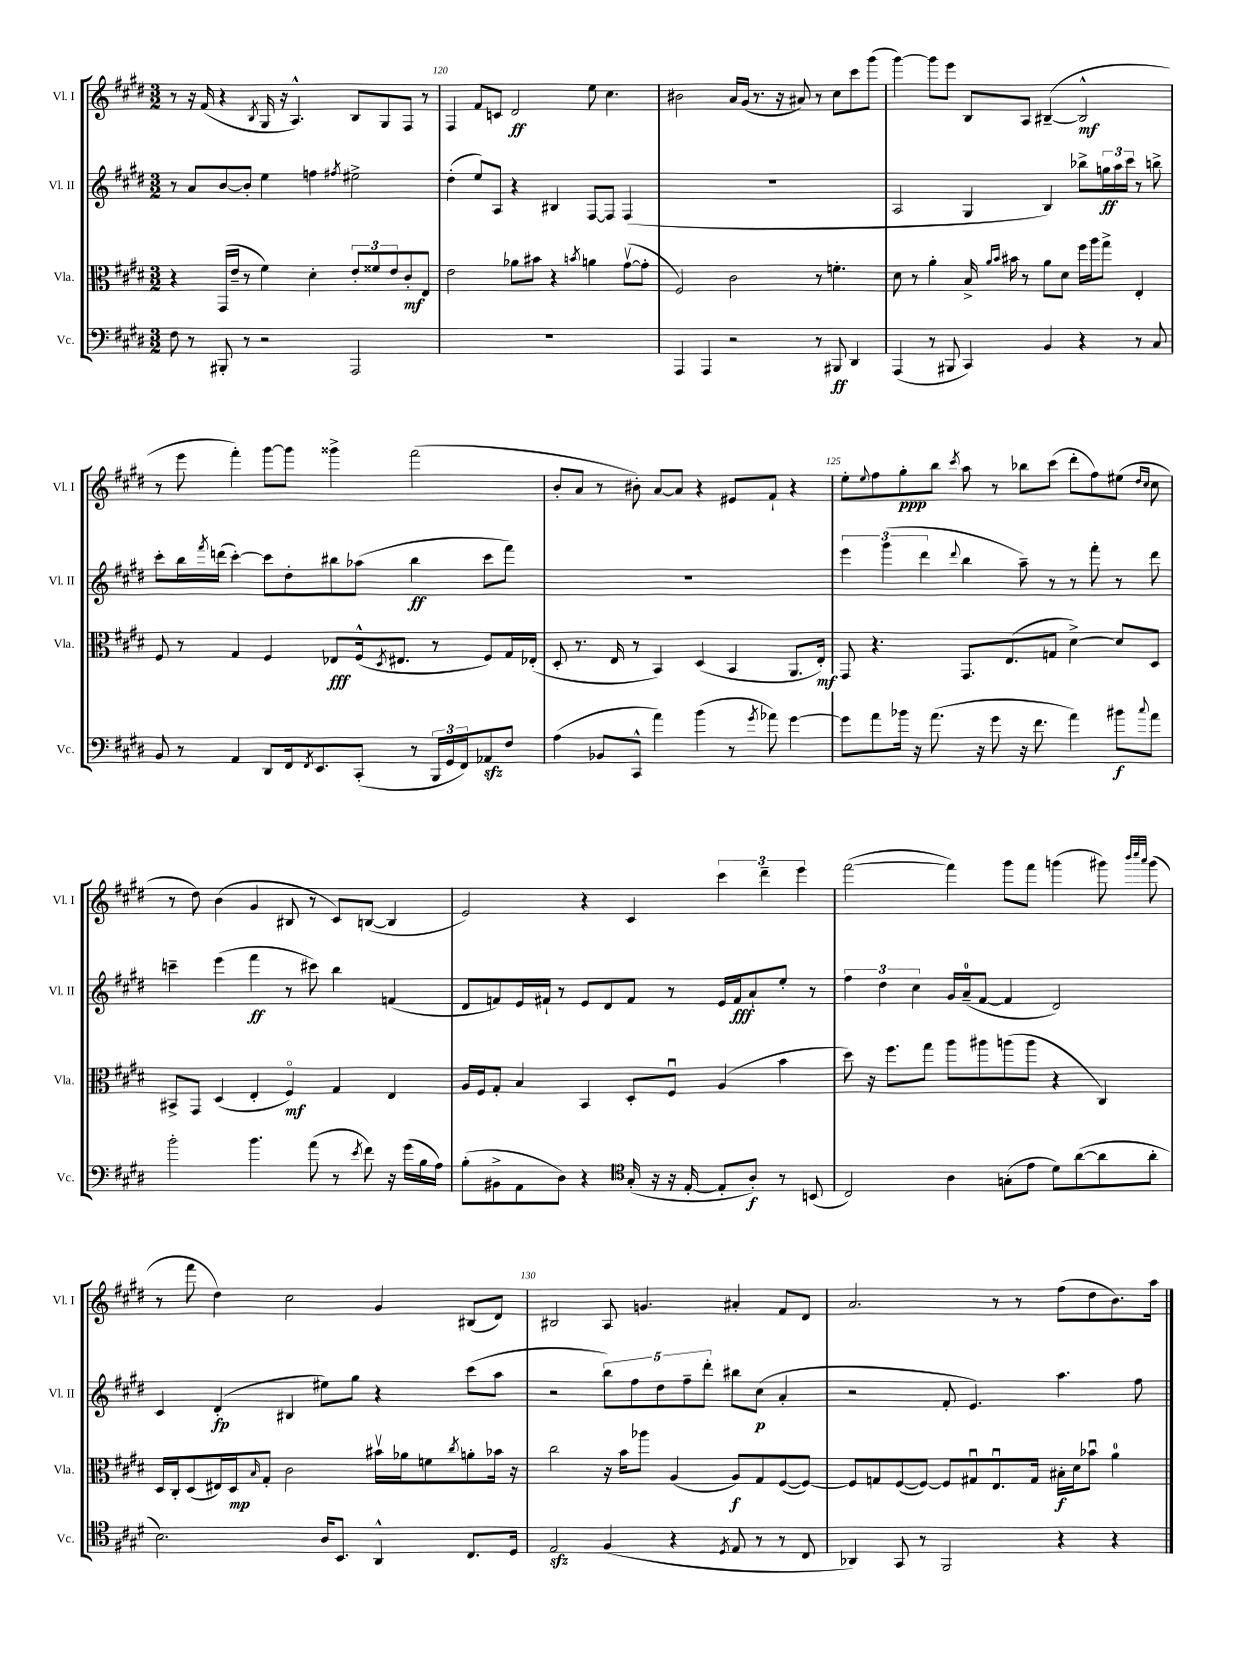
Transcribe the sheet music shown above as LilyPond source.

<<
\new StaffGroup <<
\new Staff = "s0" \with { instrumentName = "Vl. I" shortInstrumentName = "Vl. I" } {
    \clef treble \key e \major \numericTimeSignature \time 3/2
    r8 r16 fis'16( r4 \acciaccatura { b8 } gis16 r16 a4.-^) b8 gis8 fis8 r8 |
    fis4 fis'8 c'8 dis'2\ff e''8 cis''4. |
    bis'2 a'16 gis'16( r8. r16 ais'8) r8 cis''8 cis'''8 gis'''8( |
    gis'''4~) gis'''8 e'''8 b8 a8 bis4~--( bis2-^\mf |
    r8 e'''8 fis'''4-.) gis'''8~ gis'''8 gisis'''4-> fis'''2( |
    b'8-. a'8 r8 bis'8-.) a'8~ a'8 r4 eis'8 fis'8-! r4 |
    e''8-. \appoggiatura { e''8 } fis''8 gis''8-.\ppp b''8 \acciaccatura { cis'''8 } a''8 r8 bes''8 cis'''8( dis'''8-. fis''8) eis''8( \grace { dis''16 cis''16 } cis''8 |
    r8 dis''8) b'4( gis'4 bis8 r8 cis'8) b8~( b4 |
    e'2) r4 cis'4 \tuplet 3/2 { cis'''4 dis'''4-- e'''4 } |
    fis'''2~( fis'''4) gis'''8 fis'''8 g'''4( gis'''8) \grace { b'''32 cis''''32 a'''32 } gis'''8( |
    r8 fis'''8 dis''4) cis''2 gis'4 bis8( dis'8) |
    bis2 a8 g'4. ais'4-. fis'8 dis'8 |
    a'2. r8 r8 fis''8( dis''8 b'8.) a''16 \bar "|." |
}
\new Staff = "s1" \with { instrumentName = "Vl. II" shortInstrumentName = "Vl. II" } {
    \clef treble \key e \major \numericTimeSignature \time 3/2
    r8 a'8 b'8~ b'8-. e''4 f''4 \acciaccatura { fis''8 } eis''2-> |
    dis''4-.( e''8) a8 r4 bis4 fis8~ fis8 fis4( |
    R1. |
    a2 gis4 b4) bes''8-> \tuplet 3/2 { g''16\ff a''16 cis'''16 } r8 b''8-> |
    cis'''8-. b''16 \acciaccatura { fis'''8 } d'''16( cis'''4~-.) cis'''8 dis''8-. bis''8 aes''8( bis''4\ff cis'''8 fis'''8) |
    R1. |
    \tuplet 3/2 { e'''4 gis'''4( dis'''4 } \appoggiatura { dis'''8 } b''4 a''8--) r8 r8 fis'''8-. r8 dis'''8 |
    c'''4-- e'''4( fis'''4\ff r8 cis'''8) b''4 f'4( |
    dis'8 f'8) e'16 fis'16-! r8 e'8 dis'8 fis'8 r8 e'16 fis'16\fff a'8-! e''8-. r8 |
    \tuplet 3/2 { fis''4 dis''4 cis''4 } gis'16 a'16-0--( fis'8~ fis'4 dis'2) |
    cis'4 dis'4-.\fp( bis4 eis''8) gis''8 r4 cis'''8( a''8 |
    r2 \tuplet 5/4 { b''8) fis''8 dis''8 fis''8-- dis'''8-. } bis''8 cis''8\p( a'4-. |
    r2 fis'8-. e'4.) a''4. fis''8 \bar "|." |
}
\new Staff = "s2" \with { instrumentName = "Vla." shortInstrumentName = "Vla." } {
    \clef alto \key e \major \numericTimeSignature \time 3/2
    r4 gis,16( e'16-- r8 fis'4) dis'4-. \tuplet 3/2 { e'8-. fisis'8 e'8 } cis'8-.\mf e8 |
    e'2 aes'8 bis'8 r4 \acciaccatura { b'8 } a'4 gis'8~\upbow( gis'8-. |
    fis2) cis'2 r8 f'4.-. |
    dis'8 r8 a'4-. b16-> \grace { a'16 b'16 } bis'16 r8 a'8 dis'8 fis''16 a''16 gis''8-> e4-. |
    fis8 r8 gis4 fis4 ees8\fff fis16-^( \acciaccatura { dis8 } eis8. r8 fis8) gis16 ees16-.( |
    dis8-. r8. e16 r8 b,4) dis4( b,4 a,8. e16-.\mf) |
    gis,8 r4. gis,8. e8.( g8 dis'4~->) dis'8 dis8 |
    bis,8-> gis,8 dis4( e4-. fis4\flageolet\mf) gis4 e4 |
    a16 fis16 gis8-. b4 b,4 dis8-. fis8\downbow a4( b'4 |
    dis''8) r16 fis''8. gis''8 a''8 ais''8 a''8( a''8 r4 cis4) |
    dis16 cis16-. dis8( eis16) dis16\mp \grace { b16 } gis8-. cis'2 bis'16\upbow aes'16 f'8 \acciaccatura { cis''8 } a'8-. bes'16 r16 |
    cis''2 r16 b'16 aes''8 a4( a8\f) gis8 fis8~( fis8~) |
    fis8 g8 fis8~( fis8~) fis8 gis8\downbow e8.\downbow gis16 bis16-.\f dis'16 bes'8\downbow a'4-0 \bar "|." |
}
\new Staff = "s3" \with { instrumentName = "Vc." shortInstrumentName = "Vc." } {
    \clef bass \key e \major \numericTimeSignature \time 3/2
    fis8 r8 bis,,8-. r8 r2 a,,2 |
    R1. |
    a,,4 a,,4 r2 r8 bis,,8\ff dis,4 |
    a,,4( r8 bis,,8 cis,4) b,4 r4 r8 cis8 |
    b,8 r8 a,4 dis,8 fis,16 \acciaccatura { fis,8 } e,8. cis,8-.( r8 \tuplet 3/2 { b,,16 gis,16 fis,16) } aes,8\sfz fis8 |
    a4( bes,8 cis,8-^ a'4) b'4( r8 \acciaccatura { gis'8 } aes'8) gis'4~ |
    gis'8 a'8 bes'16 r16 a'8.( r16 gis'8 r16 fis'8. a'4) bis'8\f \appoggiatura { cis''8 } a'8 |
    b'2-. b'4. a'8( r8 \acciaccatura { e'8 } fis'8) r16 gis'16( b16 a16) |
    b8-.( bis,8-> a,8 dis8) r4 \clef tenor gis16-.( r16 r16 e16~-. e8-. a8-.\f) r8 b,8( |
    cis2) a4 g8-.( e'8 dis'8) a'8~( a'8 a'8-. |
    b2.) a16 b,8. a,4-^ cis8. dis16 |
    e2\sfz fis4( r4 \acciaccatura { dis8 } e8 r8 r8 cis8 |
    aes,4) gis,8 r8 fis,2 r4 r4 \bar "|." |
}
>>
>>
\layout { \context { \Score currentBarNumber = #119 \override BarNumber.break-visibility = ##(#f #t #t) barNumberVisibility = #(every-nth-bar-number-visible 5) } }
